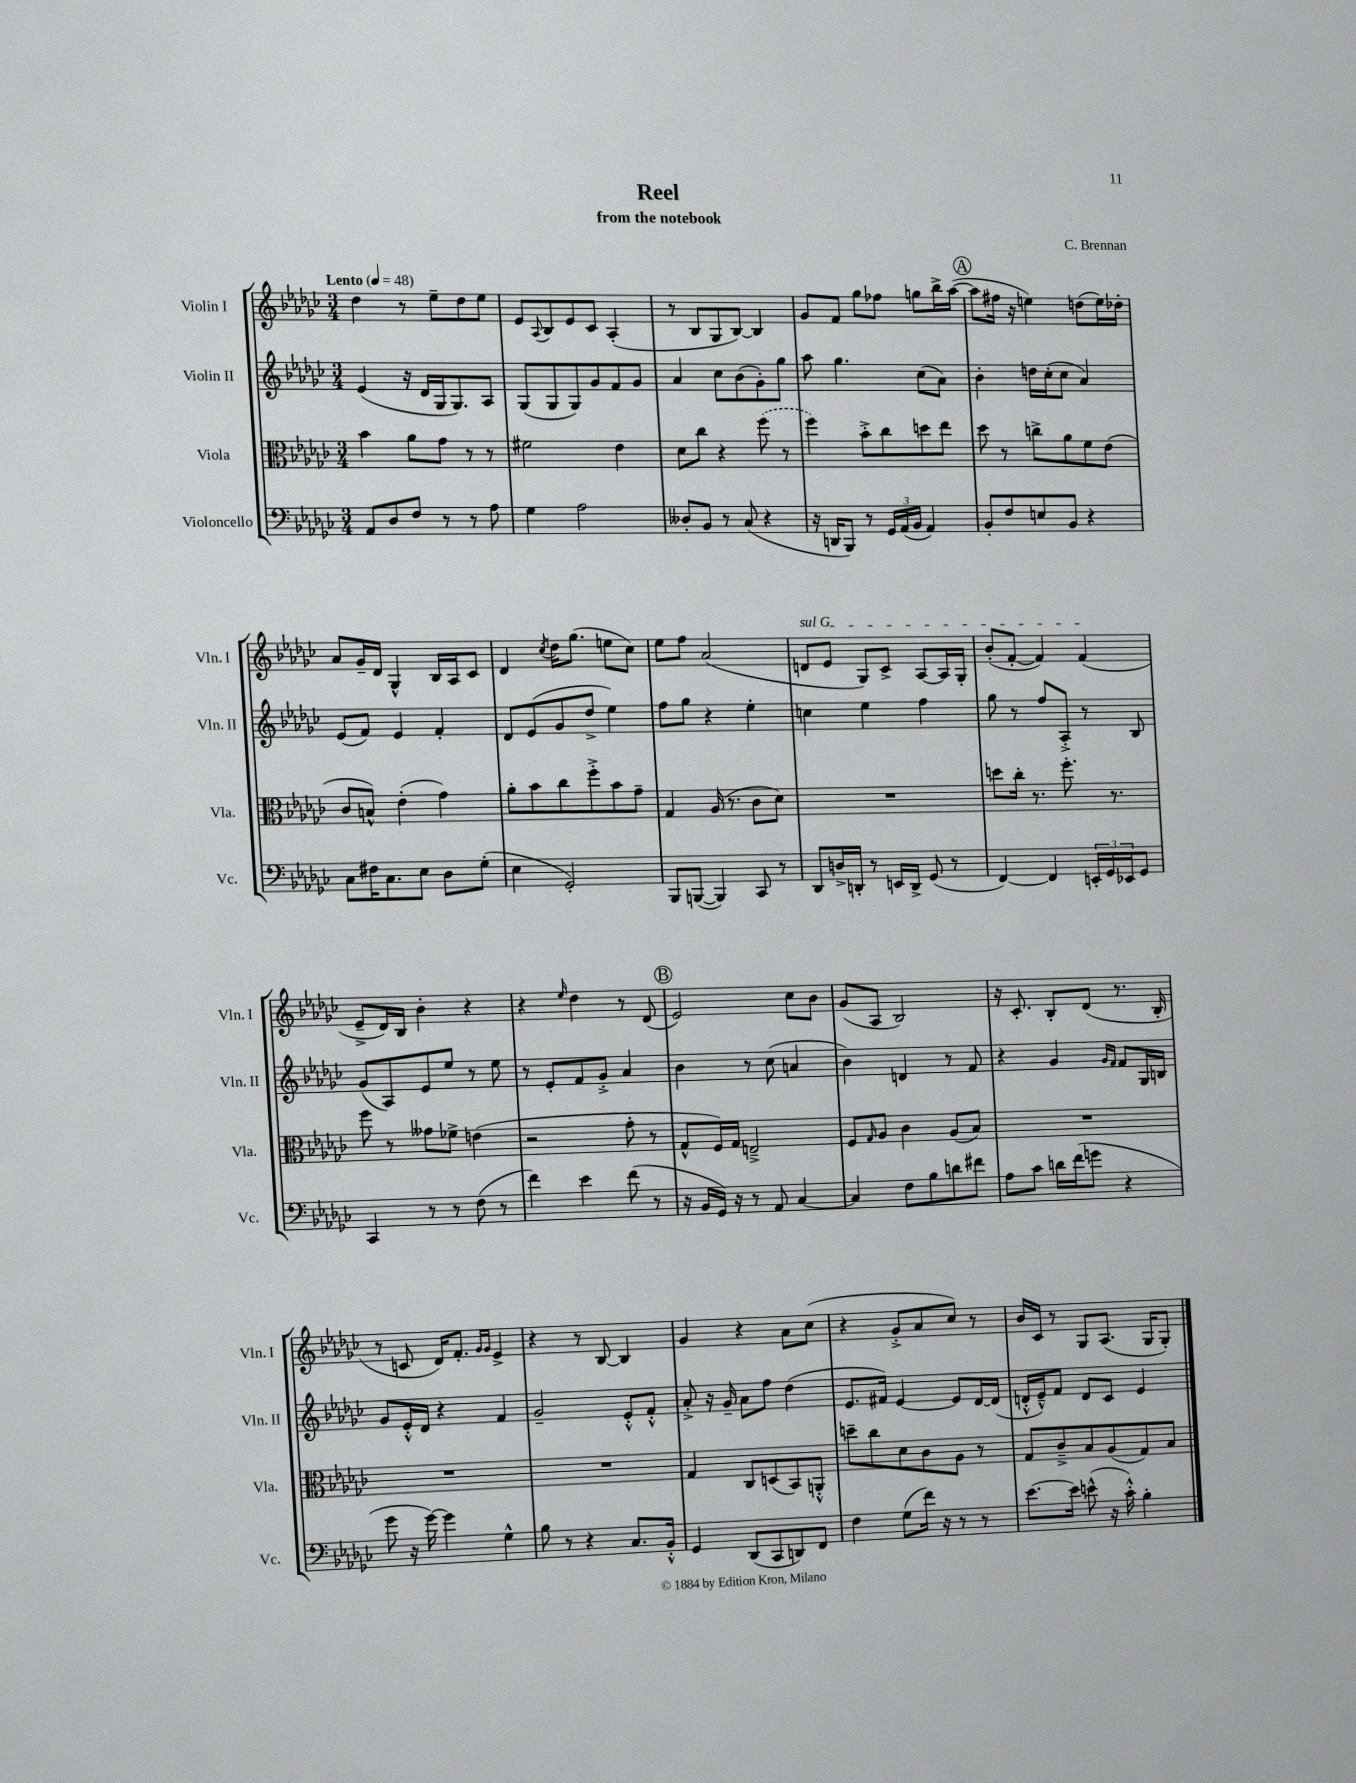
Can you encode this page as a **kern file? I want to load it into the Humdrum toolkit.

**kern	**kern	**kern	**kern
*staff4	*staff3	*staff2	*staff1
*clefF4	*clefC3	*clefG2	*clefG2
*k[b-e-a-d-g-c-]	*k[b-e-a-d-g-c-]	*k[b-e-a-d-g-c-]	*k[b-e-a-d-g-c-]
*M3/4	*M3/4	*M3/4	*M3/4
*MM48	*MM48	*MM48	*MM48
8AA-	4b-	(4e-	4dd-
8D-	.	.	.
8F	8a-	16r	8r
.	.	16d-	.
8r	8g-	16G-	8ee-~
.	.	8.G-)	.
8r	8r	.	8dd-
8A-	8r	8A-	8ee-
=	=	=	=
4G-	2f#	(8G-	8e-
.	.	.	8qqA-
.	.	8G-	8B-
2A-	.	8G-)	8e-
.	.	8g-	8c-
.	4e-	8f	(4A-'
.	.	8g-	.
=	=	=	=
8D--'	8d-	4a-	8r
8BB-	8cc-	.	8B-
8r	4r	8cc-	8G-
(8C-	.	(8b-	[8B-)
4r	(8ff	8g-')	4B-]
.	8r	8gg-	.
=	=	=	=
16r	4ff)	8aa-	8g-
16DD	.	.	.
8BBB-)	.	4.gg-	8f
8r	8b-'^	.	8gg-
24GG-	8cc-	.	8ff-
(24AA-	.	.	.
24BB-	.	.	.
4AA-)	8dd	(8cc-	8gg
.	8ee-	8a-)	16bb-^
.	.	.	([16aa-
=	=	=	=
8BB-'	8dd-	4b-'	8aa-]
8F	8r	.	16ff#
.	.	.	16r
8E	8cc^	16dd	4ee)
.	.	(16cc-'	.
8BB-	8a-	8cc-	.
4r	8f	4a-)	(8dd
.	(8e-	.	16ee)
.	.	.	16dd-'
=	=	=	=
8C-	8c-	(8e-	8a-
16F#	8B^^)	8f)	16g-~
8.C-	.	.	16d-
.	(4e-'	4e-	4G-^^
8E-	.	.	.
8D-	4g-)	4f'	16B-
.	.	.	16A-
(8G-'	.	.	8c-
=	=	=	=
4E-	8a-'	8d-	4d-
.	8b-	(8e-	.
.	.	.	8qcc-
2GG-')	8cc-	8g-	16dd-
.	.	.	(8.gg-
.	8ff'^	8dd-^	.
.	8b-	4ee-)	8ee
.	8g-~	.	8cc-)
=	=	=	=
8BBB-	4G-	8ff	8ee-
([8BBB	.	8gg-	8ff
4BBB])	(16A-	4r	(2a-
.	8.r	.	.
8CC-	8c-	4ee-'	.
8r	8d-)	.	.
=	=	=	=
8DD-	2.r	4cc	8d
16D^	.	.	8e-
16DD'	.	.	.
8r	.	4ee-	8G-)
16EE	.	.	8c-^
16DD^	.	.	.
(8GG-	.	4ff	[8A-
8r	.	.	16A-]
.	.	.	16G-'
=	=	=	=
[4FF)	8dd	8gg-	(8b-'
.	16cc-'	8r	[8f'
.	8.r	.	.
4FF]	.	8ff	4f])
.	8.ff'	8A-'^	.
24EE'	.	8r	(4f
24GG-	.	.	.
.	8.r	.	.
24EE-	.	.	.
8GG-	.	8B-	.
=	=	=	=
4CC-	8ff	(8g-	8e-~^
.	8r	8A-)	16d-)
.	.	.	16B-
8r	8g--	8e-	4b-'
8r	8f-^	8ee-	.
(8F	(4e	8r	4r
8r	.	8ee-	.
=	=	=	=
4f)	2r	8r	4r
.	.	8e-'	.
.	.	.	16qqee-
4e-	.	8f	4dd-
.	.	8g-'^	.
(8f	8g-'	4a-	8r
8r	8r	.	(8d-
=	=	=	=
16r	8G-^^	4b-	2e-)
16BB-	.	.	.
16GG-)	16F)	.	.
16r	16G-	.	.
8r	2E~^	8r	.
8AA-	.	(8cc-	.
[4C-	.	4a	8cc-
.	.	.	8b-
=	=	=	=
4C-]	8F	4b-)	(8g-
.	16qqG-	.	.
.	8A-	.	8A-
8F	4c-	4d	2B-)
8B-	.	.	.
8d	(8A-	8r	.
8f#	8B-)	8f	.
=	=	=	=
8A-	2.r	4r	16r
.	.	.	8.c-'
8c-	.	.	.
16d	.	4g-	8B-'
(16f	.	.	.
8g	.	.	(8d-
.	.	16qqg-	.
.	.	16qqf	.
4r	.	8f	8.r
.	.	16G-	.
.	.	16B	16B-'
=	=	=	=
8g-	2.r	8g-	8r
16r	.	16e-'^^	8c
[16g-)	.	16d-	.
4g-]	.	4r	16d-)
.	.	.	8.f'
.	.	.	16qqg-
.	.	.	16qqg-
4G-^^	.	4f	4e-^
=	=	=	=
8B-	2.r	2g-~	4r
8r	.	.	.
4r	.	.	8r
.	.	.	[8B-
8.C-	.	8e-'^^	4B-]
.	.	8f'^^	.
16BB-'^^	.	.	.
=	=	=	=
4GG-	4G-	8a-'^	4g-
.	.	16r	.
.	.	16g-~	.
(8DD-	8C-	8a-	4r
8CC-	(8D	8ff	.
8DD)	8BB-)	(4dd-	8a-
8FF	8AA'^^	.	(8cc-
=	=	=	=
4F	8dd~	8.e-	4r
.	8cc-	.	.
.	.	16f#)	.
(8G-	8d-	[4e-	8g-'^
16f)	8c-	.	8a-
16r	.	.	.
8r	8A-	8e-]	8cc-)
8r	8r	[16d-	8r
.	.	(16d-]	.
=	=	=	=
[8.e-	8G-	16d'^^	16b-
.	.	16e-~^^)	16c-
.	8c-~^	8f	8r
16e-]	.	.	.
(8e^^	8B-	8d	8G-
16r	(8A-	8c-	(8.A-
16c-'^^)	.	.	.
4B-'	8G-)	4e-	.
.	.	.	16G-
.	8B-	.	8G-')
==	==	==	==
*-	*-	*-	*-
